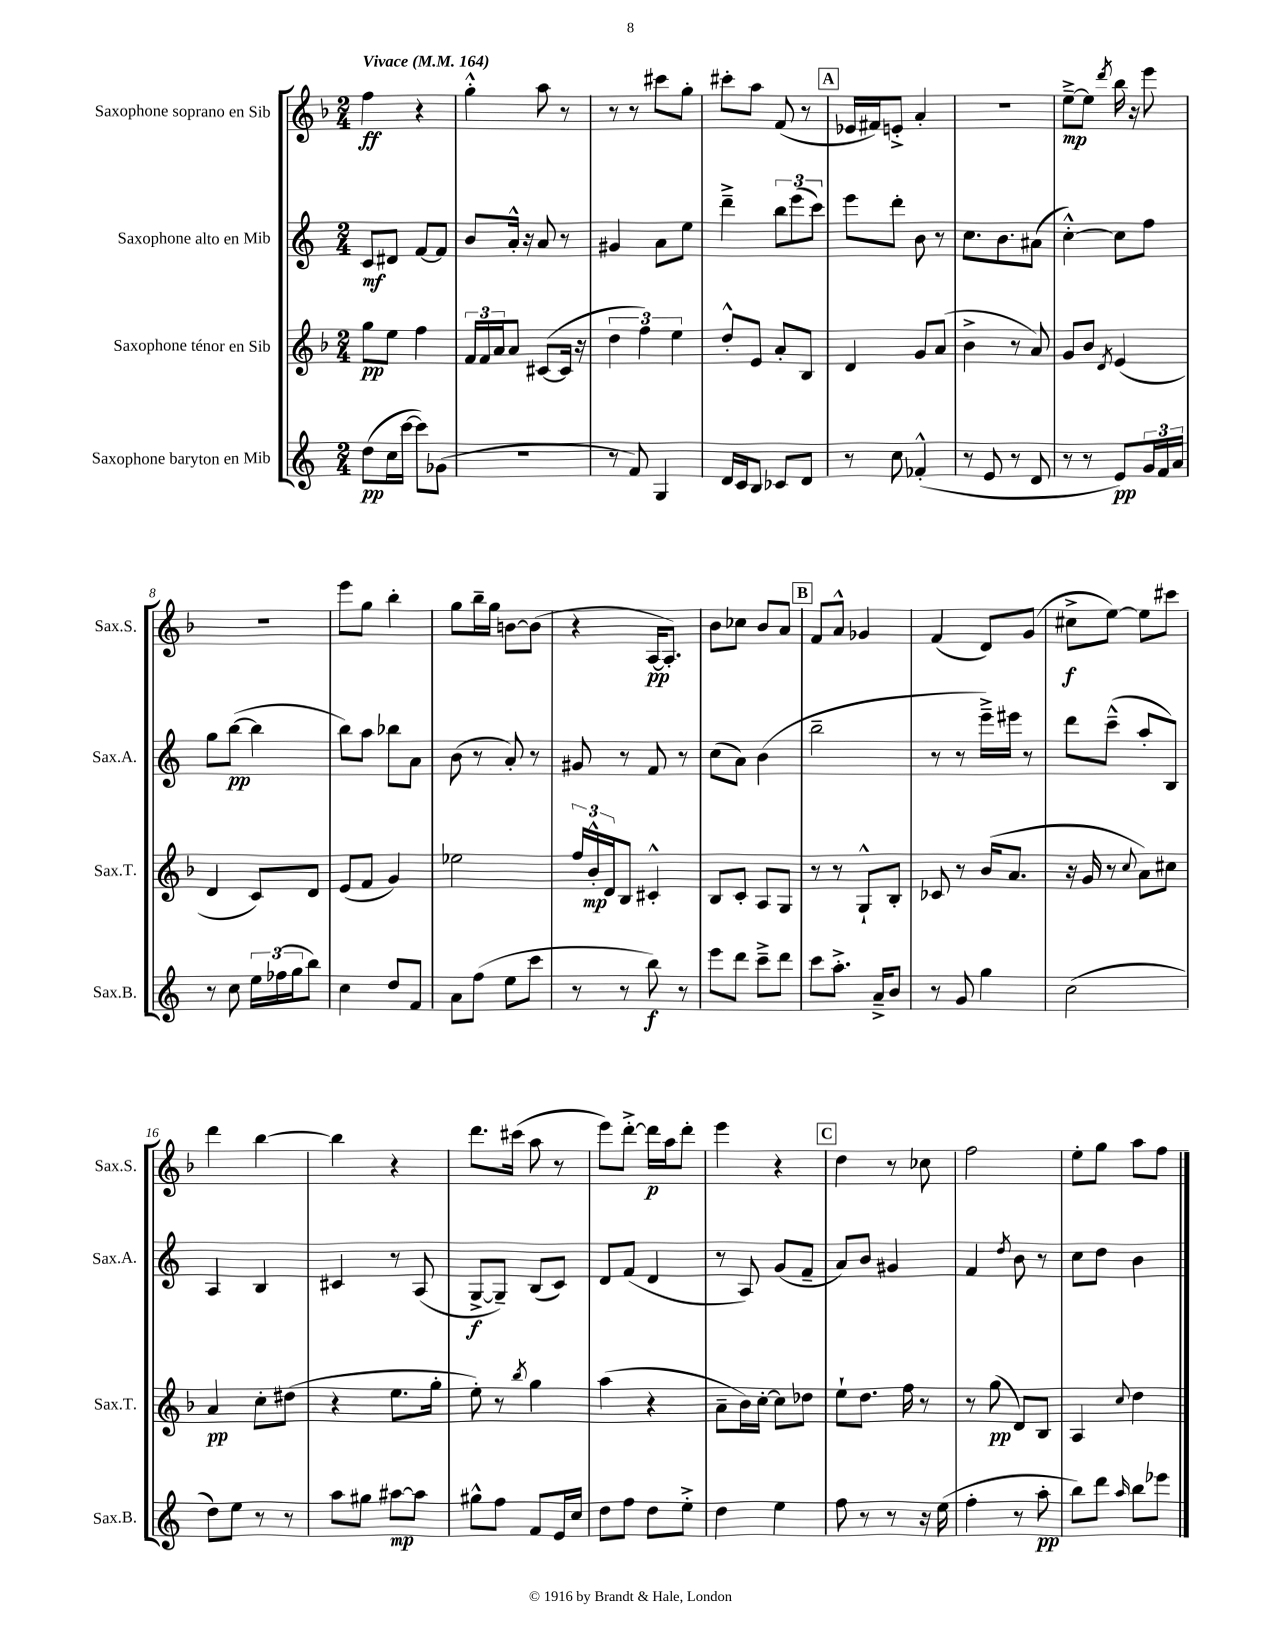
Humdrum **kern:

**kern	**kern	**kern	**kern
*staff4	*staff3	*staff2	*staff1
*clefG2	*clefG2	*clefG2	*clefG2
*k[]	*k[b-]	*k[]	*k[b-]
*M2/4	*M2/4	*M2/4	*M2/4
*MM164	*MM164	*MM164	*MM164
(8dd	8gg	8c	4ff
16cc	8ee	8d#	.
[16ccc	.	.	.
8ccc])	4ff	[8f	4r
(8g-	.	8f]	.
=	=	=	=
2r	24f	8b	4gg'^^
.	24f	.	.
.	24a	.	.
.	8a	16a'^^	.
.	.	16r	.
.	([8c#	8a	8aa
.	16c#]	8r	8r
.	16r	.	.
=	=	=	=
8r	6dd	4g#	8r
8f)	.	.	8r
.	6ff)	.	.
4G	.	8a	8ccc#
.	6ee	.	.
.	.	8ee	8gg'
=	=	=	=
16d	8dd'^^	4ddd~^	8ccc#'
16c	.	.	.
8B	8e	.	8aa
8c-	8a'	12bb	(8f
.	.	(12eee	.
8d	8B-	.	8r
.	.	12ccc)	.
=	=	=	=
8r	4d	8eee	16e-
.	.	.	16f#)
8cc	.	8ddd'	8e'^
(4f-'^^	8g	8b	4a'
.	(8a	8r	.
=	=	=	=
8r	4b-^	8.cc	2r
8e	.	.	.
.	.	8.b	.
8r	8r	.	.
8d	8a)	(8a#	.
=	=	=	=
8r	8g	[4cc'^^)	[8ee~^
8r	8b-	.	8ee]
.	8qd	.	8qddd
8e)	(4e	8cc]	16bb-
.	.	.	16r
24g	.	8ff	8eee
24f	.	.	.
24a	.	.	.
=	=	=	=
8r	4d	8gg	2r
8cc	.	([8bb	.
24ee	8c)	4bb]	.
(24ff-	.	.	.
24gg	.	.	.
8bb)	8d	.	.
=	=	=	=
4cc	(8e	8bb)	8eee
.	8f	8aa	8gg
8dd	4g)	8bb-	4bb-'
8f	.	8a	.
=	=	=	=
8a	2ee-	(8b	8gg
(8ff	.	8r	16bb-~
.	.	.	16gg
8ee	.	8a')	[8b
8ccc	.	8r	(8b]
=	=	=	=
8r	24ff	8g#	4r
.	24b-'^^	.	.
.	24d	.	.
8r	8B-	8r	.
8bb)	4c#'^^	8f	[16A
.	.	.	8.A'])
8r	.	8r	.
=	=	=	=
8eee	8B-	(8cc	8b-
8ddd	8c'	8a)	8cc-
8ccc~^	8A	(4b	8b-
8ddd	8G	.	8a
=	=	=	=
8ccc	8r	2bb~	8f
8.aa'^	8r	.	8a^^
.	8G`^^	.	4g-
16a~^	.	.	.
8b	8B-'	.	.
=	=	=	=
8r	8c-	8r	(4f
8g	8r	8r	.
4gg	(16b-	16eee~^)	8d)
.	8.a	16eee#	.
.	.	8r	(8g
=	=	=	=
(2cc	16r	8ddd	8cc#^
.	16g	.	.
.	8r	(8ccc~^^	[8ee)
.	8qqcc	.	.
.	8a)	8aa'	8ee]
.	8cc#	8B)	8ccc#
=	=	=	=
8dd)	4a	4A	4ddd
8ee	.	.	.
8r	8cc'	4B	[4bb-
8r	(8dd#	.	.
=	=	=	=
8aa	4r	4c#	4bb-]
8gg#	.	.	.
[8aa#	8.ee	8r	4r
8aa#]	.	(8A	.
.	16gg'	.	.
=	=	=	=
8gg#^^	8ee')	[8G^	8.ddd
8ff	8r	8G~])	.
.	.	.	(16ccc#
.	8qbb-	.	.
8f	4gg	(8B	8aa
16e	.	8c)	8r
16cc	.	.	.
=	=	=	=
8dd	(4aa	8d	8eee)
8ff	.	(8f	[8ddd'^
8dd	4r	4d	16ddd]
.	.	.	16aa
8ee'^	.	.	8ddd'
=	=	=	=
4dd	8a~	8r	4eee
.	16b-)	8A)	.
.	[16cc'	.	.
4ee	8cc]	(8g	4r
.	8dd-	8f~	.
=	=	=	=
8ff	8ee`	8a)	4dd
8r	8.dd	8b	.
8r	.	4g#	8r
.	16ff	.	.
16r	8r	.	8cc-
(16ee	.	.	.
=	=	=	=
4ff'	8r	4f	2ff
.	(8gg	.	.
.	.	8qdd	.
8r	8d)	8b	.
8aa'	8B-	8r	.
=	=	=	=
8bb)	4A	8cc	8ee'
8ddd	.	8dd	8gg
16qqaa	8qqcc	.	.
8bb	4dd	4b	8aa
8eee-	.	.	8ff
==	==	==	==
*-	*-	*-	*-
